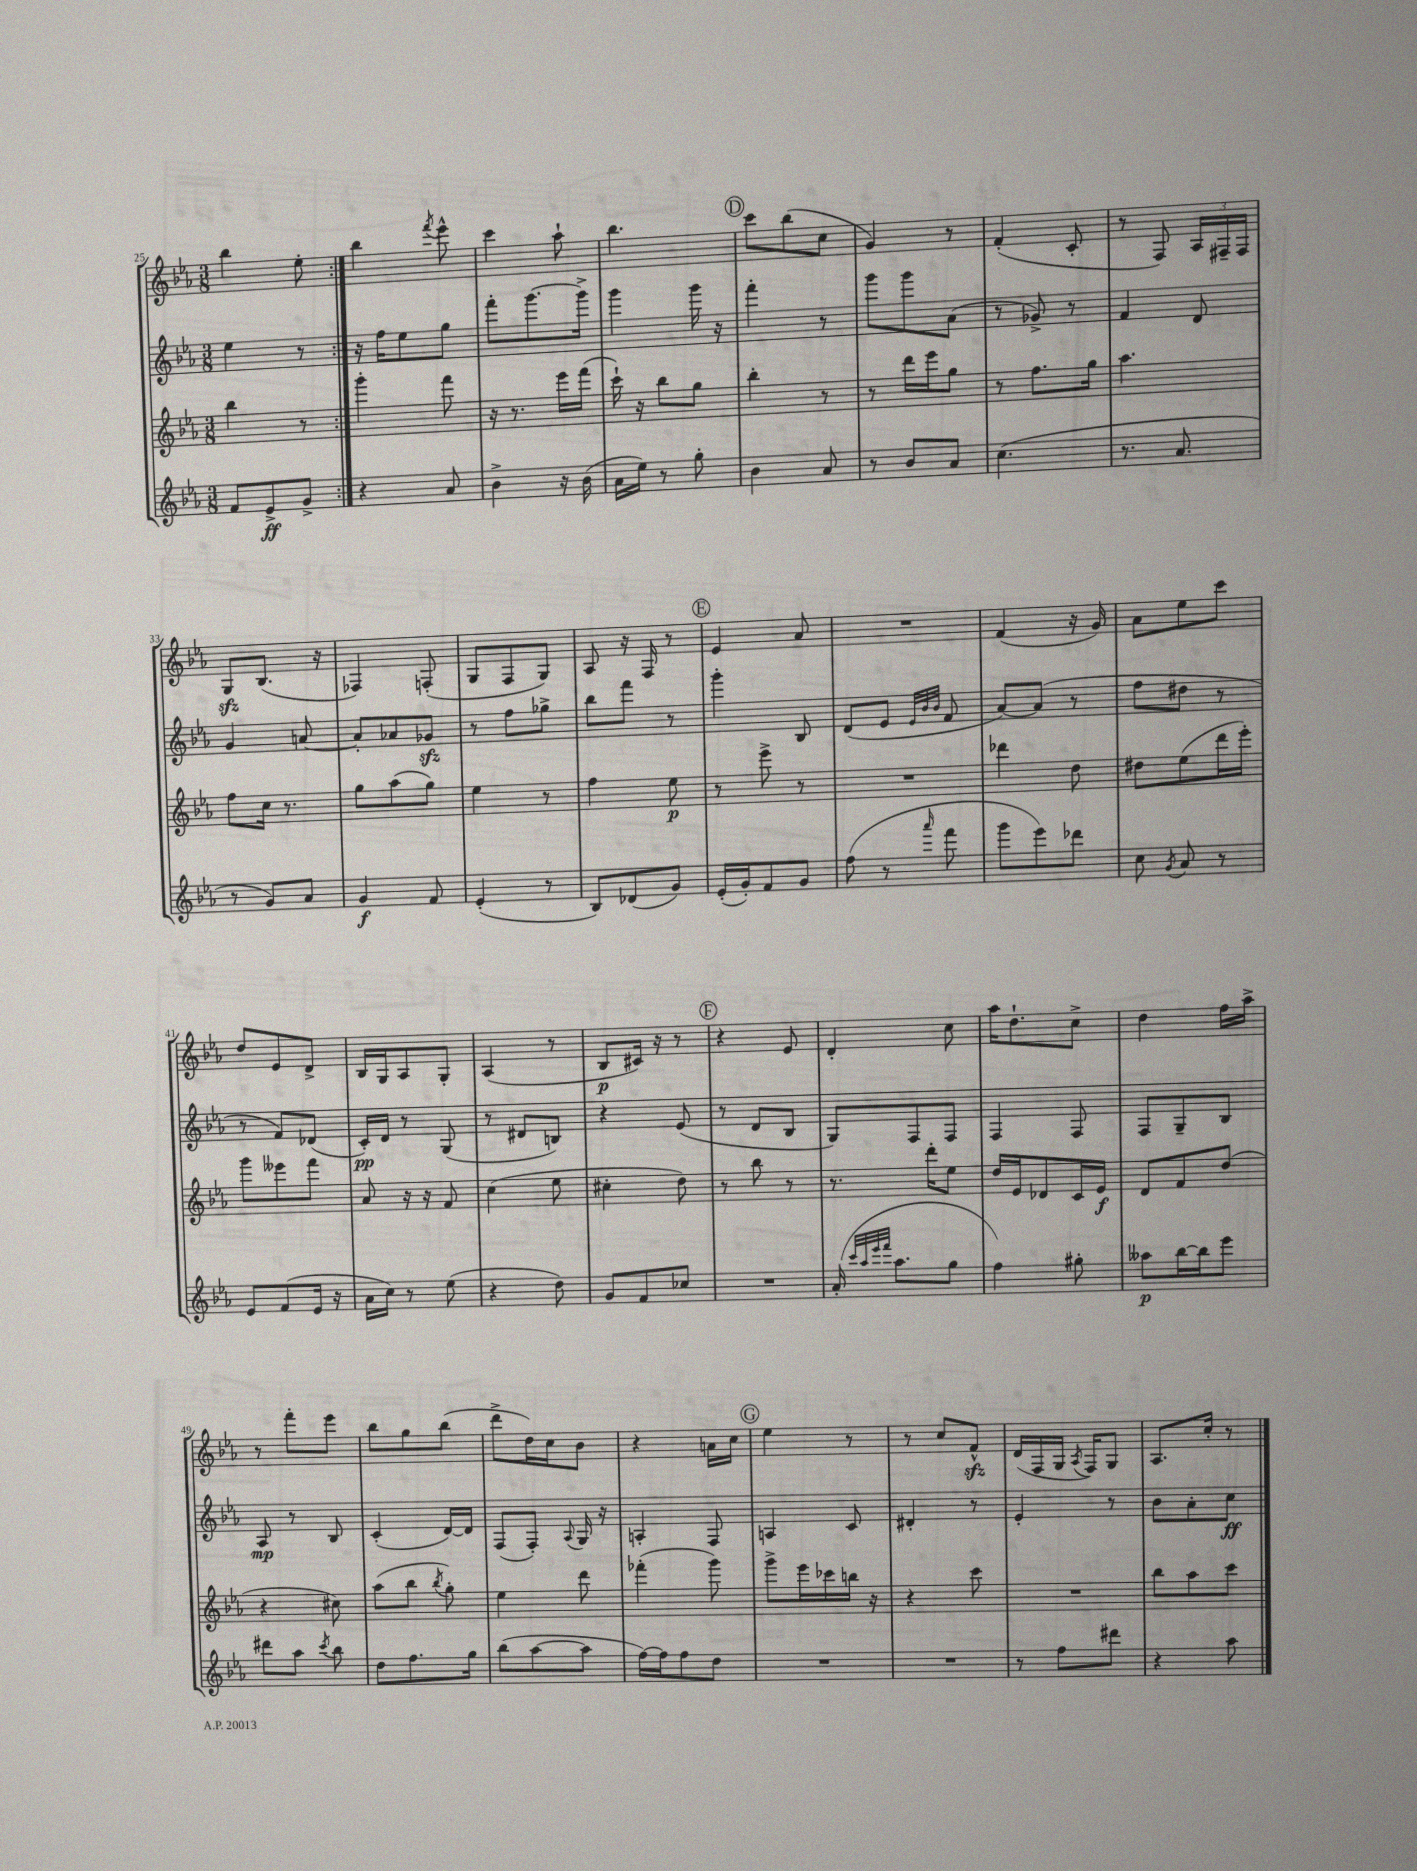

**kern	**dynam	**kern	**dynam	**kern	**dynam	**kern	**dynam
*part4	*part4	*part3	*part3	*part2	*part2	*part1	*part1
*staff4	*staff4	*staff3	*staff3	*staff2	*staff2	*staff1	*staff1
*clefG2	*	*clefG2	*	*clefG2	*	*clefG2	*
*k[b-e-a-]	*	*k[b-e-a-]	*	*k[b-e-a-]	*	*k[b-e-a-]	*
*M3/8	*	*M3/8	*	*M3/8	*	*M3/8	*
=25	=25	=25	=25	=25	=25	=25	=25
8f/L	.	4bb-\	.	4ee-\	.	4bb-\	.
8e-^/	ff	.	.	.	.	.	.
8g^/J	.	8r	.	8r	.	8ee-'\	.
=26:|!	=26:|!	=26:|!	=26:|!	=26:|!	=26:|!	=26:|!	=26:|!
4r	.	4ggg'\	.	16r	.	4bb-\	.
.	.	.	.	16ff\KL	.	.	.
.	.	.	.	8ee-\	.	.	.
.	.	.	.	.	.	8qfff/	.
8a-/	.	8fff\	.	8gg\J	.	8eee-^^\	.
=27	=27	=27	=27	=27	=27	=27	=27
4b-^\	.	16r	.	8fff'\L	.	4ccc\	.
.	.	8.r	.	.	.	.	.
.	.	.	.	[8.ggg\	.	.	.
16r	.	16eee-\LL	.	.	.	8aa-`\	.
(16b-\	.	(16fff\JJ	.	16ggg^\Jk]	.	.	.
=28	=28	=28	=28	=28	=28	=28	=28
16a-\LL	.	16ccc`\)	.	4ggg\	.	4.bb-\	.
16ee-\JJ)	.	16r	.	.	.	.	.
8r	.	8bb-\L	.	.	.	.	.
8gg'\	.	8gg\J	.	16ggg\	.	.	.
.	.	.	.	16r	.	.	.
!!LO:REH:place=s1:t=D
=29	=29	=29	=29	=29	=29	=29	=29
4b-\	.	4bb-'\	.	4fff'\	.	8ccc\L	.
.	.	.	.	.	.	(8bb-\	.
8a-/	.	8r	.	8r	.	8cc\J	.
=30	=30	=30	=30	=30	=30	=30	=30
8r	.	8r	.	8ggg\L	.	4g/)	.
8b-/L	.	16ddd\LL	.	8ggg\	.	.	.
.	.	16eee-\J	.	.	.	.	.
8a-/J	.	8gg\J	.	(8a-\J	.	8r	.
=31	=31	=31	=31	=31	=31	=31	=31
(4.cc\	.	8r	.	8r	.	(4f'/	.
.	.	8.ff\L	.	8g-X^/)	.	.	.
.	.	.	.	8r	.	8c'/	.
.	.	16gg\Jk	.	.	.	.	.
=32	=32	=32	=32	=32	=32	=32	=32
8.r	.	4.aa-\	.	4f/	.	8r	.
.	.	.	.	.	.	8F/)	.
8.a-/	.	.	.	.	.	.	.
.	.	.	.	8d/	.	24A-/LL	.
.	.	.	.	.	.	24F#X~/	.
.	.	.	.	.	.	24F#/JJ	.
!!LO:LB:g=z
=33	=33	=33	=33	=33	=33	=33	=33
8r	.	8ff\L	.	4g/	.	8Gzz/L	.
8g/L)	.	16cc\Jk	.	.	.	(8.B-/J	.
.	.	8.r	.	.	.	.	.
8a-/J	.	.	.	[8an/	.	.	.
.	.	.	.	.	.	16r	.
=34	=34	=34	=34	=34	=34	=34	=34
4g/	f	8gg\L	.	8a'/L]	.	4F-X/)	.
.	.	(8aa-\	.	8a-X/	.	.	.
8f/	.	8gg\J)	.	8g-Xzz/J	.	(8Fn'/	.
=35	=35	=35	=35	=35	=35	=35	=35
(4e-'/	.	4ee-\	.	8r	.	8G/L	.
.	.	.	.	8ff\L	.	8F/	.
8r	.	8r	.	8gg-X^\J	.	8G/J)	.
=36	=36	=36	=36	=36	=36	=36	=36
8B-/L)	.	4ff\	.	8bb-\L	.	8A-/	.
(8d-X/	.	.	.	8fff\J	.	16r	.
.	.	.	.	.	.	16F/	.
8g/J)	.	8ee-\	p	8r	.	8r	.
!!LO:REH:place=s1:t=E
=37	=37	=37	=37	=37	=37	=37	=37
(16e-'/LL	.	8r	.	4ggg'\	.	4e-/	.
16g'/J)	.	.	.	.	.	.	.
8f/	.	8eee-^\	.	.	.	.	.
8g/J	.	8r	.	8B-/	.	8a-/	.
=38	=38	=38	=38	=38	=38	=38	=38
(8ff\	.	4.r	.	(8d/L	.	4.r	.
8r	.	.	.	8e-/J	.	.	.
.	.	.	.	32qqe-/LLL	.	.	.
.	.	.	.	32qqb-/	.	.	.
16qqaaa-/	.	.	.	32qqb-/JJJ	.	.	.
8fff\	.	.	.	8f/	.	.	.
=39	=39	=39	=39	=39	=39	=39	=39
8ggg\L	.	4ddd-X\	.	[8a-/L)	.	(4f/	.
8eee-\)	.	.	.	(8a-/J]	.	.	.
8ddd-X\J	.	8dd\	.	8r	.	16r	.
.	.	.	.	.	.	16g/)	.
=40	=40	=40	=40	=40	=40	=40	=40
8cc\	.	8dd#X\L	.	8ff\L	.	8a-\L	.
8qg/	.	.	.	.	.	.	.
8a-/	.	(8ee-\	.	8dd#X\J	.	8ee-\	.
8r	.	16ddd\L	.	8r	.	8ccc\J	.
.	.	16eee-'\JJ)	.	.	.	.	.
!!LO:LB:g=z
=41	=41	=41	=41	=41	=41	=41	=41
8e-/L	.	8ggg\L	.	8r	.	8dd/L	.
(8f/	.	8eee--X\	.	8f/L)	.	8e-/	.
16e-/Jk	.	8fff\J	.	(8d-X/J	.	8d^/J	.
16r	.	.	.	.	.	.	.
=42	=42	=42	=42	=42	=42	=42	=42
16a-\LL	.	8a-/	.	16c'/LL)	pp	16B-/LL	.
16cc\JJ)	.	.	.	16d/JJ	.	16G/J	.
8r	.	16r	.	8r	.	8A-/	.
.	.	16r	.	.	.	.	.
(8ee-\	.	8f/	.	(8G/	.	8G'/J	.
=43	=43	=43	=43	=43	=43	=43	=43
4r	.	(4cc\	.	8r	.	(4A-/	.
.	.	.	.	8d#X/L	.	.	.
8dd\)	.	8ee-\	.	8Bn/J)	.	8r	.
=44	=44	=44	=44	=44	=44	=44	=44
8g/L	.	4cc#X'\	.	4r	.	8B-/L	p
8f/	.	.	.	.	.	16c#X/Jk)	.
.	.	.	.	.	.	16r	.
8cc-X/J	.	8dd\)	.	(8e-/	.	8r	.
!!LO:REH:place=s1:t=F
=45	=45	=45	=45	=45	=45	=45	=45
4.r	.	8r	.	8r	.	4r	.
.	.	8bb-\	.	8d/L	.	.	.
.	.	8r	.	8B-/J	.	8e-/	.
=46	=46	=46	=46	=46	=46	=46	=46
(16a-'/	.	8.r	.	8G/L)	.	4d'/	.
32qqccc/LLL	.	.	.	.	.	.	.
32qqaa-/	.	.	.	.	.	.	.
32qqeee-/	.	.	.	.	.	.	.
32qqfff/JJJ	.	.	.	.	.	.	.
8.aa-\L	.	.	.	.	.	.	.
.	.	.	.	8F/	.	.	.
.	.	16ddd'\KL	.	.	.	.	.
8gg\J	.	8ee-\J	.	8F/J	.	8cc\	.
=47	=47	=47	=47	=47	=47	=47	=47
4ff\)	.	16dd/LL	.	4F/	.	16aa-\KL	.
.	.	16e-/J	.	.	.	8.dd`\	.
.	.	8d-X/	.	.	.	.	.
8gg#X'\	.	16c/L	.	8F/	.	8cc^\J	.
.	.	16e-/JJ	f	.	.	.	.
=48	=48	=48	=48	=48	=48	=48	=48
8aa--X\L	p	8d/L	.	8F/L	.	4dd\	.
[16bb-\L	.	8f/	.	8G~/	.	.	.
16bb-\J]	.	.	.	.	.	.	.
8eee-\J	.	(8dd/J	.	8B-/J	.	16ff\LL	.
.	.	.	.	.	.	16aa-^\JJ	.
!!LO:LB:g=z
=49	=49	=49	=49	=49	=49	=49	=49
8ddd#X\L	.	4r	.	8A-/	mp	8r	.
8aa-\J	.	.	.	8r	.	8fff'\L	.
8qccc/	.	.	.	.	.	.	.
8bb-\	.	8cc#X\)	.	8B-/	.	8eee-\J	.
=50	=50	=50	=50	=50	=50	=50	=50
8dd\L	.	(8aa-\L	.	(4c'/	.	8bb-\L	.
8.ff\	.	8bb-\J	.	.	.	8gg\	.
.	.	8qbb-/	.	.	.	.	.
.	.	8gg'\)	.	[16d/LL)	.	(8bb-\J	.
16gg\Jk	.	.	.	16d/JJ]	.	.	.
=51	=51	=51	=51	=51	=51	=51	=51
(8bb-\L	.	4ee-\	.	(8F/L	.	8ddd^\L	.
[8aa-\	.	.	.	8F'/J)	.	16dd\L)	.
.	.	.	.	.	.	16cc\J	.
.	.	.	.	8qqA-/	.	.	.
8aa-\J]	.	8ddd\	.	16G/	.	8b-\J	.
.	.	.	.	16r	.	.	.
=52	=52	=52	=52	=52	=52	=52	=52
[16ff\LL)	.	(4fff-X'\	.	4An'/	.	4r	.
16ff\J]	.	.	.	.	.	.	.
8ff\	.	.	.	.	.	.	.
8dd\J	.	8ggg\)	.	8F/	.	16an\LL	.
.	.	.	.	.	.	16cc\JJ	.
!!LO:REH:place=s1:t=G
=53	=53	=53	=53	=53	=53	=53	=53
4.r	.	8ggg^\L	.	4An/	.	4ee-\	.
.	.	16eee-\L	.	.	.	.	.
.	.	16ccc-X\	.	.	.	.	.
.	.	16bbn\JJ	.	8c/	.	8r	.
.	.	16r	.	.	.	.	.
=54	=54	=54	=54	=54	=54	=54	=54
4.r	.	4r	.	4d#X'/	.	8r	.
.	.	.	.	.	.	8cc/L	.
.	.	8ccc\	.	8r	.	8fzz^^/J	.
=55	=55	=55	=55	=55	=55	=55	=55
8r	.	4.r	.	4e-'/	.	(16d/LL	.
.	.	.	.	.	.	16F/	.
8ff\L	.	.	.	.	.	16G/JJ	.
.	.	.	.	.	.	8qA-/	.
.	.	.	.	.	.	16F/KL)	.
8ddd#X\J	.	.	.	8r	.	8G/J	.
=56	=56	=56	=56	=56	=56	=56	=56
4r	.	8bb-\L	.	8b-\L	.	8.A-/L	.
.	.	8aa-\	.	8a-'\	.	.	.
.	.	.	.	.	.	16cc'/Jk	.
8aa-\	.	8ccc\J	.	8cc\J	ff	8r	.
==	==	==	==	==	==	==	==
*-	*-	*-	*-	*-	*-	*-	*-
